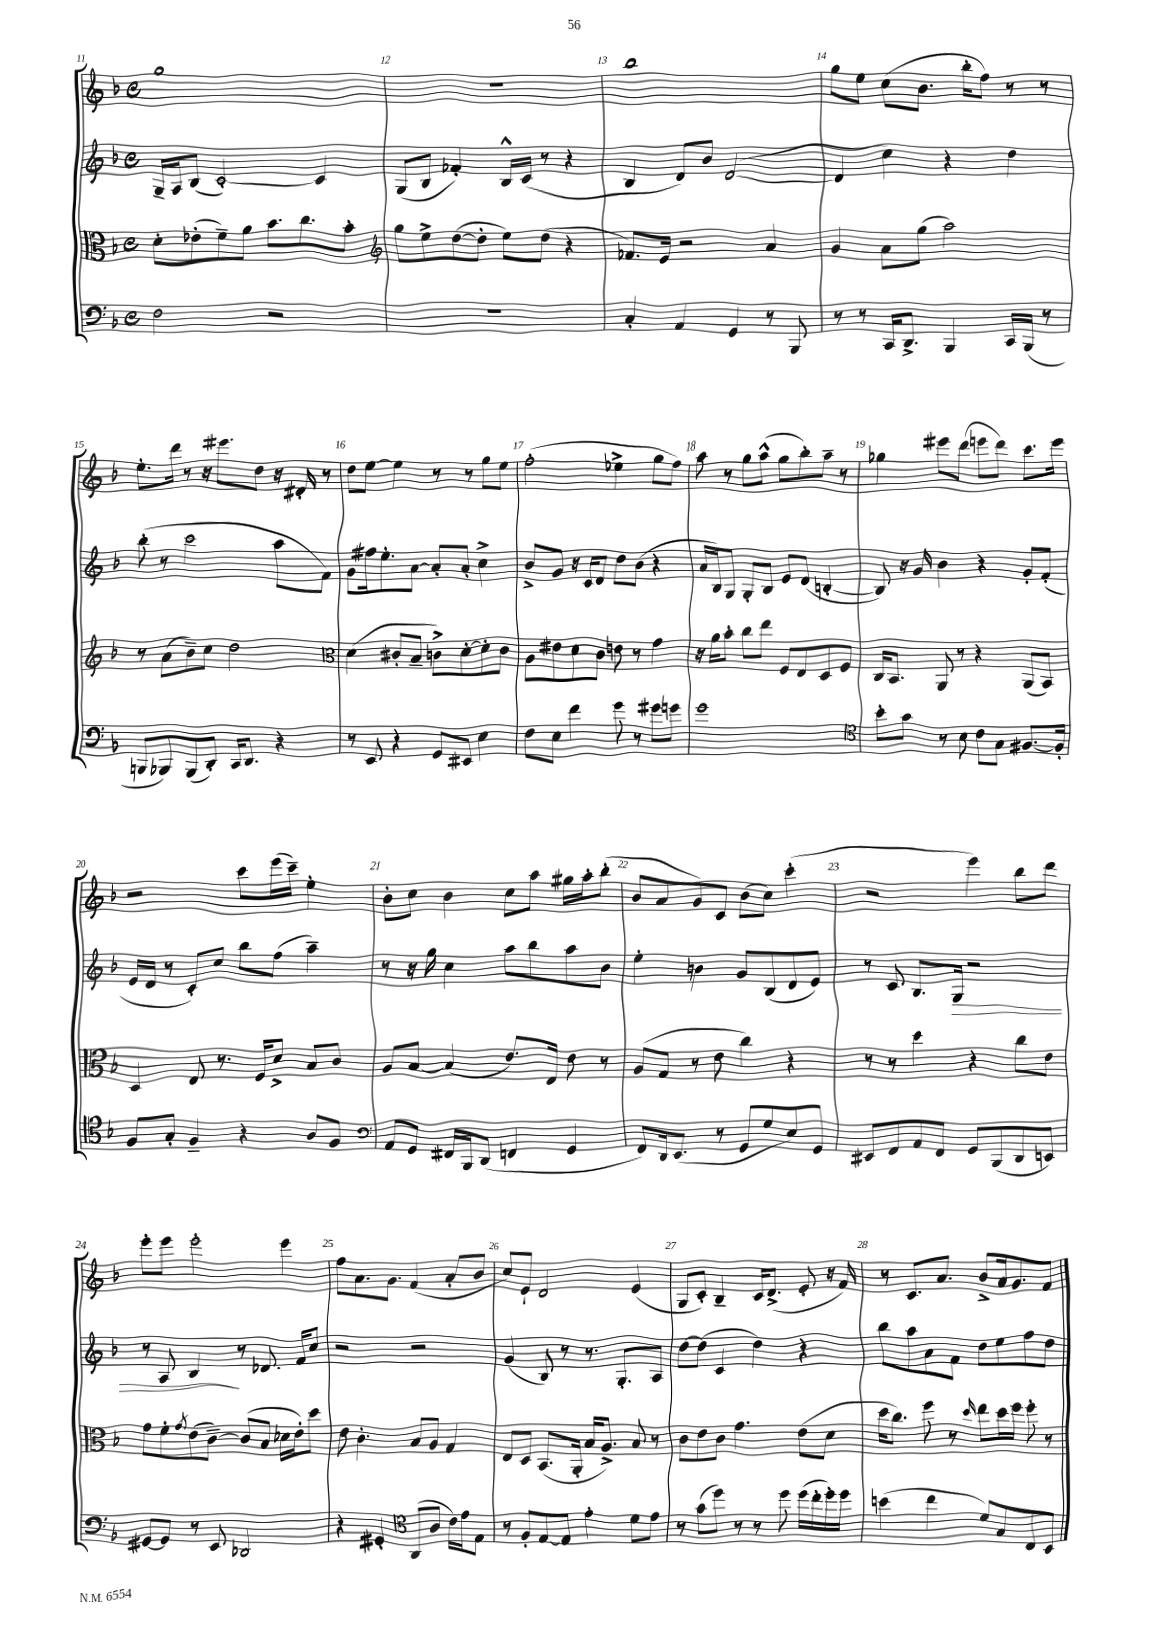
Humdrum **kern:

**kern	**kern	**kern	**kern
*staff4	*staff3	*staff2	*staff1
*clefF4	*clefC3	*clefG2	*clefG2
*k[b-]	*k[b-]	*k[b-]	*k[b-]
*M4/4	*M4/4	*M4/4	*M4/4
*met(c)	*met(c)	*met(c)	*met(c)
2F\	8d'\L	16G~/LL	1gg
.	.	16A/J	.
.	(8e-'\	(8B-/J	.
.	8f~\)	[2c'/)	.
.	8a\J	.	.
2r	8.b-\L	.	.
.	8.cc\	.	.
.	.	4c/]	.
.	8b-'\J	.	.
=	=	=	=
*	*clefG2	*	*
1r	8gg\L	(8G/L	1r
.	8ee^\	8B-/J	.
.	([8dd\	4f-'/)	.
.	8dd'\]J	.	.
.	8ee\L)	16B-^^/LL	.
.	.	(16c/JJ	.
.	(8dd\J	8r	.
.	4r	4r	.
=	=	=	=
4C'/	8.f-/L)	4B-/	1bb-
.	16e/Jk	.	.
4AA/	2r	8d/L)	.
.	.	8b-/J	.
4GG/	.	([2d/	.
8r	4a/	.	.
8BBB-/	.	.	.
=	=	=	=
8r	4g/	4d/]	8gg\L
8r	.	.	8ee\J
16CC/LK	8a\L	4cc\)	(8cc\L
8.DD^/J	.	.	.
.	(8gg\J	.	8.b-\J
4BBB-/	2aa\)	4r	.
.	.	.	16bb-'\LK
.	.	.	8ff\J)
16CC/LL	.	4dd\	8r
(16BBB-/JJ	.	.	.
8r	.	.	8r
=	=	=	=
8BBB/L	8r	(8bb-'\	8.ee'\L
8BBB-/)	(8a\L	8r	.
.	.	.	16ddd\Jk
(8BBB-/	8b-~\)	2ccc\	8r
8DD'/J)	8cc\J	.	16r
.	.	.	8.eee#\L
16CC/LK	2dd\	.	.
8.DD/J	.	.	.
.	.	.	8dd\J
4r	.	8aa\L	16r
.	.	.	16d#'/
.	.	8f\J)	8r
=	=	=	=
*	*clefC3	*	*
8r	(4d\	8g\L	8dd\L
8EE/	.	16ff#\k	[8ee\J
.	.	8.ee'\	.
4r	8c#'/L	.	4ee\]
.	8B-~/J	[8a\J	.
8GG/L	8c^\L)	8a'/]L	8r
8EE#/J	[8d'\	8a'/J	8r
4E\	8d'\]	4cc^\	8gg\L
.	8c\J	.	8ee\J
=	=	=	=
8F\L	8A\L	8b-^/L	(2ff'\
8E\J	8e#\	8g/J	.
4f\	8d\	16r	.
.	.	16c/LK	.
.	8c\J	8d/J	.
8g\	8e\	8dd\L	4ee-^\
8r	8r	(8b-\J	.
8g#\L	4g\	4r	8gg\L
8g\J	.	.	8ff\J)
=	=	=	=
1g	16r	16a/LL	8aa\
.	16a\LK	16B-/J)	.
.	8b-'\J	8G/J	8r
.	8cc\L	8G'/L	8gg\L
.	8ee\J	8B-/J	(8aa^^\J
.	8F/L	8e/L	8gg\L
.	8E/	(8d/J	8bb-'\)
.	8D/	[4B'/	8aa~\J
.	8F/J	.	8r
=	=	=	=
*clefC4	*	*	*
8b-'\L	16C/LK	8B/])	4gg-\
.	8.BB-/J	.	.
8g\J	.	16r	.
.	.	16g/	.
8r	8AA/	4b-\	8eee#\L
8B-\	8r	.	(8ddd\J
8c\L	4r	4r	8eee\L
8G\J	.	.	8ddd\J)
[8.F#/L	(8AA/L	8g'/L	8.ccc\L
.	8BB-/J)	(8f'/J	.
16F#'/]Jk	.	.	16eee\Jk
=	=	=	=
8F/L	4D/	16e/LL	2r
.	.	16d/JJ	.
8G'/J	.	8r	.
4F~/	8E/	8c'/L)	.
.	8.r	8cc/J	.
4r	.	8bb-\L	8ccc\L
.	16F/LK	.	.
.	8d^/J	(8ff\J	(16eee\L
.	.	.	16ccc~\JJ)
8A/L	8B-/L	4aa~\)	4ee'\
8F/J	8c/J	.	.
=	=	=	=
*clefF4	*	*	*
8AA/L	8A/L	8r	8b-'\L
8GG/J	[8B-/J	16r	8cc\J
.	.	16gg\	.
16FF#/LL	(4B-/]	4cc\	4b-\
16BBB-/J	.	.	.
(8DD/J	.	.	.
4FF/	8.e/L)	8aa\L	8cc\L
.	.	8bb-\	8aa\J
.	16E/Jk	.	.
4GG/	8e\	8aa\	16gg#\LL
.	.	.	16aa'\J
.	8r	8b-\J	(8bb-'\J
=	=	=	=
8FF/L)	(8A/L	4ee'\	8b-/L
16DD/k	8G/J	.	8a/
(8.EE/J	.	.	.
.	8r	4b\	8g/)
8r	8e\	.	8c/J
8GG/L	4cc\)	8g/L	(8b-\L
8G/	.	(8B-/	8cc\J)
8E/)	4r	8d/	(4ccc'\
8GG/J	.	8e/J)	.
=	=	=	=
8EE#/L	8r	8r	2r
8FF/	8r	8c/	.
8AA/	4dd\	8.B-/L	.
8FF/J	.	.	.
.	.	16G/Jk	.
8GG/L	4r	2r	4eee\)
(8BBB-/	.	.	.
8DD/	8cc\L	.	8bb-\L
8EE/J)	8e\J	.	8ddd\J
=	=	=	=
[8GG#/L	8g\L	8r	8eee'\L
8GG#/]J	8f'\	8A/	8eee\J
.	8qg/	.	.
8r	(8e\	4B-/	2eee'\
8EE/	[8c~\J)	.	.
2DD-/	(8c/]L	8r	.
.	8B-/J	8.d-/	.
.	16d-\LL	.	4eee\
.	16e'\J)	16f/LK	.
.	8dd\J	8cc/J	.
=	=	=	=
4r	8e\	2r	8ff\L
.	4.c'\	.	8.a\
4GG#'/	.	.	.
.	.	.	8.g\J
*clefC4	*	*	*
(8AA/L	8B-/L	2r	(4f/
8A/J	8A/J	.	.
16c\LL)	4G/	.	8a'/L
16e\J	.	.	.
8E\J	.	.	8b-/J
=	=	=	=
8r	8E/L	(4g/	8cc/L)
8F'/L	8D/J	.	8e`/J
[8E/	(8.BB-/L	8B-/)	2d/
8E/]J	.	8r	.
.	16AA'/Jk	.	.
4e'\	16B-/LK	8.r	.
.	8.A^/J)	.	.
.	.	8.G'/L	.
8d\L	8B-/	.	(4e/
8e\J	8r	8A/J	.
=	=	=	=
8r	8c\L	[8dd\L	8G/L
(8g\L	8e\	(8dd\]J	8c'/J)
8dd\J)	8c\J	4c/	4B-~/
8r	4.g\	.	.
8r	.	4dd\)	16c/LK
.	.	.	(8.d^/J
8dd\	.	.	.
(16dd\LL	(8e\L	4r	8e'/
16cc'\	.	.	.
16dd'\)	8d\J	.	16r
16dd\JJ	.	.	16f/)
=	=	=	=
(4b\	16dd\LK	8bb-\L	8r
.	8.cc\J)	.	.
.	.	8aa\	8.c/L
4cc\	8ff\	8a\	.
.	.	.	8.a/J
.	8r	8f\J	.
.	16qqdd/	.	.
8d/L)	8ee\L	8dd\L	8b-^/L
8G/	16dd\L	8ee\	16a/k
.	16ff\JJ	.	8.g/
8C/	8ff'\	8ff\	.
8BB-/J	8r	8dd\J	8f/J
==	==	==	==
*-	*-	*-	*-
